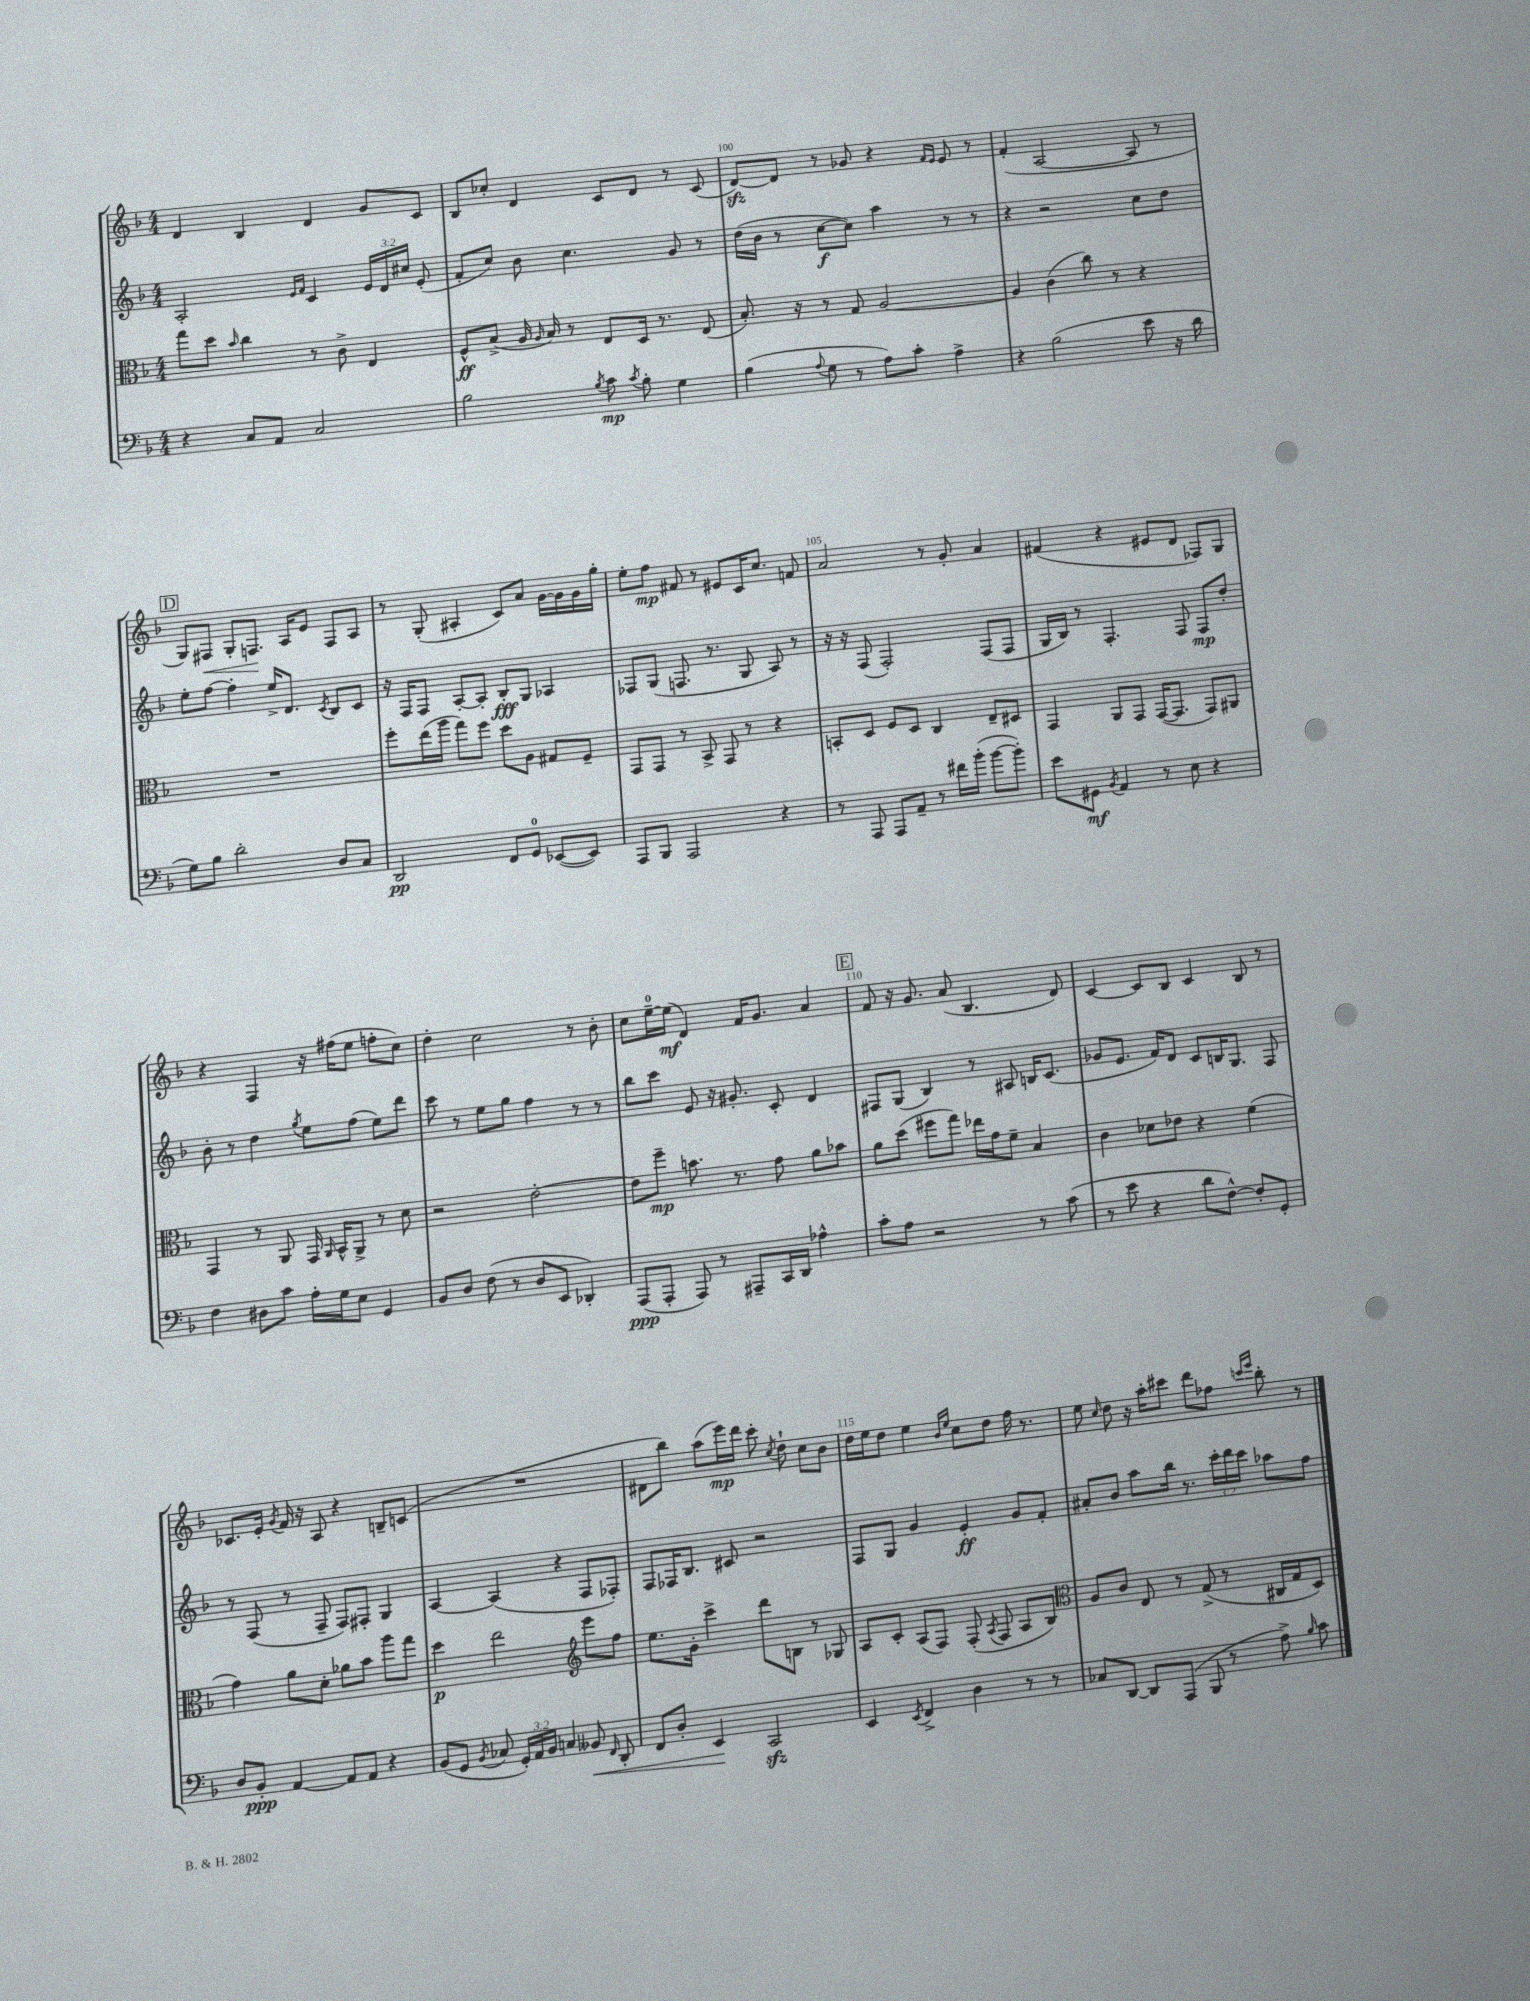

**kern	**kern	**kern	**kern
*staff4	*staff3	*staff2	*staff1
*clefF4	*clefC3	*clefG2	*clefG2
*k[b-]	*k[b-]	*k[b-]	*k[b-]
*M4/4	*M4/4	*M4/4	*M4/4
4r	8gg	2A'	4d
.	8dd	.	.
.	16qqb-	.	.
8C	4cc	.	4B-
8AA	.	.	.
.	.	16qqe	.
.	.	16qqf	.
2C	8r	4c	4d
.	8c^	.	.
.	4E	24e	8g
.	.	24d	.
.	.	24cc#	.
.	.	(8e'	8c
=	=	=	=
2B-	8F^^	8f'	8B-
.	(8B-^	8cc)	8cc-'
.	16A	8b-	4d
.	16qqA	.	.
.	16B-)	.	.
.	8r	4.cc	.
8qB-	.	.	.
8c	8E	.	8c
8qc	.	.	.
8B-'	16D	.	8d
.	8.r	.	.
4G	.	8g	8r
.	(8E	8r	(8c
=	=	=	=
(4B-	8.B-')	(16dd	[8d)
.	.	16b-	.
.	.	8r	8d]
.	16r	.	.
8qqA	.	.	.
8G	8r	[8cc	8r
8r	8G	8cc])	8g-
8A)	[2A	4aa	4r
8c'	.	.	.
.	.	.	16qqf
.	.	.	16qqe
4A^	.	8r	8e
.	.	8r	8r
=	=	=	=
4r	4A]	4r	(4f'
(2B-	(4c	2r	[2A
.	8cc)	.	.
.	8r	.	.
8e	4r	8cc	8A]
16r	.	8dd	8r
16d	.	.	.
=	=	=	=
8G)	1r	8ee'	8G)
8B-	.	[8ff	8F#
2d'	.	4ff']	8G'
.	.	.	8.F
.	.	16ee^	.
.	.	8.d	16A
.	.	.	8e
.	.	8qc	.
8D	.	8B-	8F
8C	.	8c	8A
=	=	=	=
2DD	8ff'	16r	8r
.	.	16F	.
.	(16ee	8F	(8G'
.	16aa	.	.
.	8gg)	[8A'	4A#'
.	8ff	8A']	.
8FF	8dd	8B-'	8c)
8GG	8A	8G	8a
([8EE-	8G#	4A-	[16g
.	.	.	16g]
8EE-])	8F~	.	16g
.	.	.	16gg'
=	=	=	=
8AAA	8GG	8F-	8ee'
8BBB-	8GG	(8G	8ff
2AAA	8r	8.F	8f#
.	8BB-^	.	8r
.	.	8.r	.
.	8GG	.	8e#
.	8r	8G	16c
.	.	.	8.cc
4r	4r	8A)	.
.	.	8r	8f
=	=	=	=
8r	8BB'	16r	2a
.	.	16r	.
8AAA	8D	(8F	.
8AAA	8F	2F')	.
8AA~	8D	.	.
8r	4C	.	8r
16f#	.	.	8g'
(16b-'	.	.	.
[8b-	8E~	(8F	4a
8b-'])	8D#	8F	.
=	=	=	=
8e	4GG	16G	(4f#
.	.	16B-)	.
8GG#	.	8r	.
8qBB-	.	.	.
4AA	8AA	4.F'	4r
.	8GG	.	.
8r	([16GG	.	8e#
.	8.GG]	.	.
8E	.	8F	8d
4r	8GG)	8F	8F-)
.	8AA#	8dd'	8G
=	=	=	=
4F	4GG	8b-'	4r
.	.	8r	.
8D#	8r	4dd	4F
8c	8AA	.	.
.	.	8qgg	.
16A'	16GG	8ee	16r
.	16qqAA	.	.
16G	16BB-^^	.	(16ff#
8E	8AA^	(8ff	8ee
4GG	8r	8ee)	8ff'
.	8d	8ddd	8cc)
=	=	=	=
8BB-	2r	8ccc	4dd'
8D	.	8r	.
(8F	.	8ee	2cc
8r	.	8gg	.
8D	[2e'	4ff	.
8EE	.	.	.
4DD-')	.	8r	8r
.	.	8r	8b-'
=	=	=	=
(8AAA	8e]	8bb-	8cc
8AAA'	8ff~	8ccc	[16ee~
.	.	.	(16ee]
8AAA)	8.b	8e	4d)
8r	.	16r	.
.	8.r	8.g#'	.
8AAA#~	.	.	16f
.	.	.	8.g
16CC	8g	8c'	.
16DD	.	.	.
4A-^^	8a	4d	4a
.	8b-	.	.
=	=	=	=
8c'	8a	8F#	8f
8A	(8dd	(8G	16r
.	.	.	8.g
2r	8ff#	4B-)	.
.	8gg)	.	(8a
.	16ee-	8r	4.B-
.	16g	.	.
.	8f~	8A#	.
8r	4B-	16B	.
.	.	(8.c	.
(8c	.	.	8d)
=	=	=	=
8r	4c	8g-	[4c
8e	.	8.e	.
4r	8d-	.	8c]
.	.	16f)	.
.	8e-	8d	8B-
8d	4r	8c	4c
[8F^^)	.	16B	.
.	.	8.G	.
8F']	(4f	.	8B-
8GG'	.	8F	8r
=	=	=	=
8D	4g)	8r	8.c-
8BB-'	.	(8F	.
.	.	.	16e'
.	.	.	8qg
[4AA	8a	8r	16f
.	.	.	16r
.	8d'	8F~	8A
8AA]	8a-	8F)	4r
8AA	8b-	8F#'	.
4r	8aa	4G	8B~
.	8gg	.	(8c
=	=	=	=
(8BB-	4dd	[4A	1r
8GG	.	.	.
8qBB-	.	.	.
8C-	2ee	(4A]	.
24GG')	.	.	.
24AA	.	.	.
24BB-	.	.	.
4C	.	4r	.
*	*clefG2	*	*
8BB--	8eee	8F	.
16qqFF	.	.	.
8DD'	8ff	8F-')	.
=	=	=	=
8FF	8.ee	8F	8d#
8D'	.	16F-	8bb-)
.	16g'	8.B-	.
4EE	4ccc^	.	(8aa
.	.	8c#	16eee)
.	.	.	16ddd
2CC	8ddd	2r	8ccc'
.	.	.	8qcc
.	8B	.	8dd`
.	8r	.	8cc
.	8G-	.	8b-
=	=	=	=
4EE	8A	8F	16dd
.	.	.	16ee
.	8c'	8G	8dd
8qEE	.	.	.
4FF^	(8A	4g	4ee
.	8F)	.	.
.	.	.	16qqb-
.	.	.	16qqee
4D	(8F'	4e'	8cc
.	8qA	.	.
.	8F	.	8dd
8r	8A	8g	16ff
.	.	.	8.r
8r	8B-)	8f'	.
=	=	=	=
*	*clefC3	*	*
8C-	8A	8a#'	8ee
.	.	.	16qqcc
[8DD	8c	8b-	8dd
8DD]	8E	8aa	16r
.	.	.	16aa'
(8AAA	8r	16bb-	8ccc#
.	.	8.r	.
8BBB-	(8G^	.	8ddd
8r	8r	24ccc'	8ff-
.	.	24ddd	.
.	.	24ccc	.
.	.	.	16qqccc
.	.	.	16qqeee
8A^)	16C#	8aa-	8bb-'
.	16G	.	.
16qqB-	.	.	.
8c	8D)	8ff	8r
==	==	==	==
*-	*-	*-	*-
